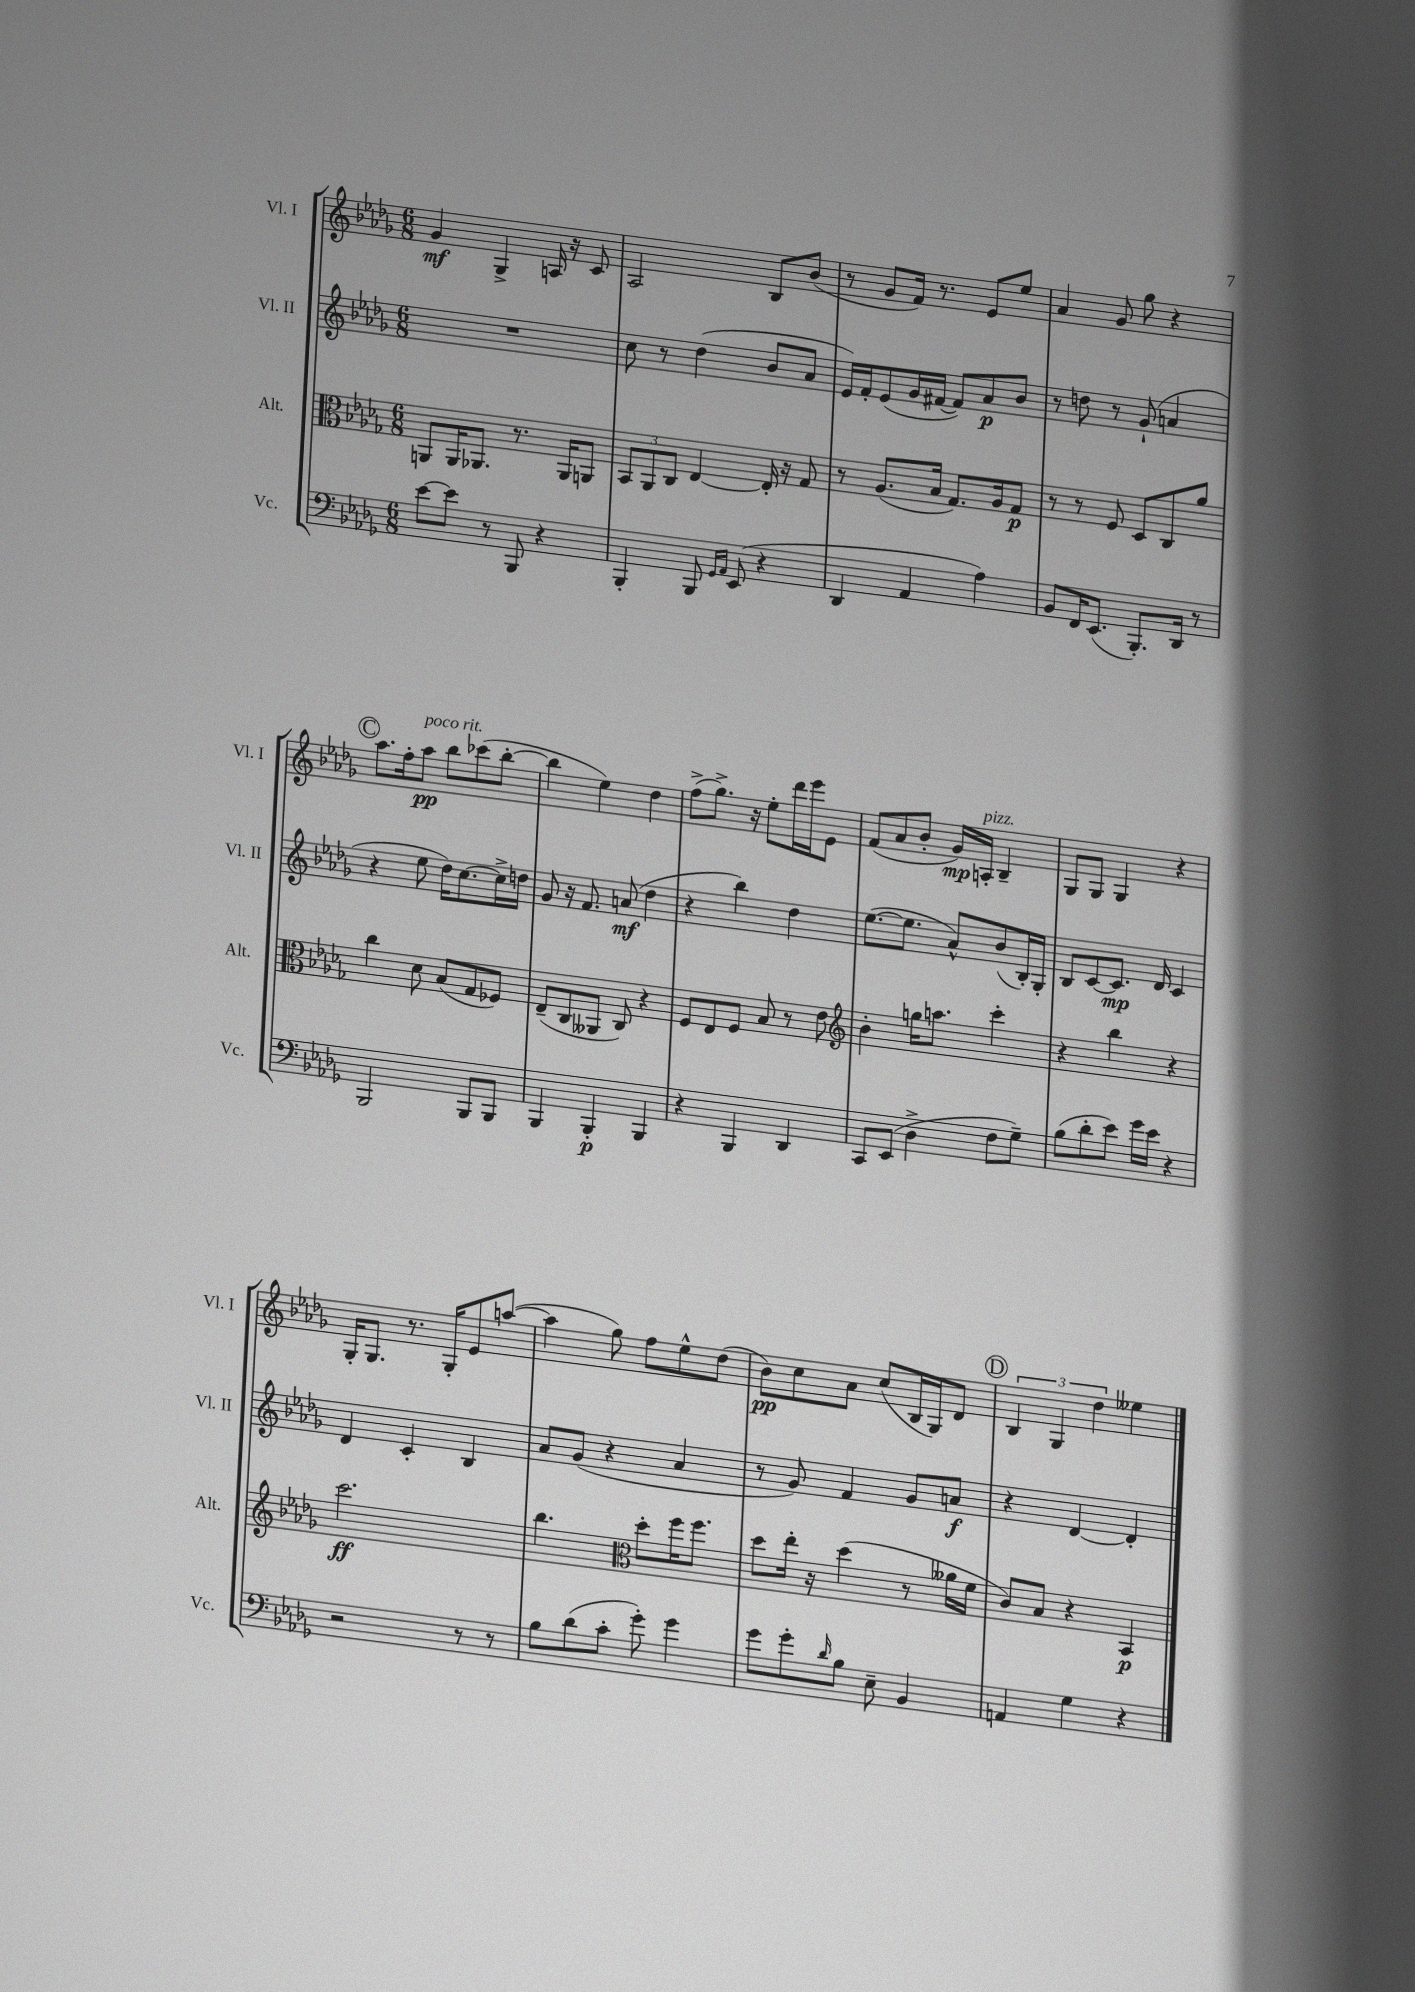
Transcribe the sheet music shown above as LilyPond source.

<<
\new StaffGroup <<
\new Staff = "s0" \with { instrumentName = "Vl. I" shortInstrumentName = "Vl. I" } {
    \clef treble \key des \major \numericTimeSignature \time 6/8
    ges'4\mf ges4-> a16 r16 c'8 |
    aes2 bes8 bes'8( |
    r8 ges'8 f'16) r8. ees'8 ees''8 |
    aes'4 ges'8 ges''8 r4 |
    \mark \markup { \circle "C" } aes''8. f''16-. aes''8\pp^\markup { \italic "poco rit." } bes''8 ces'''8( bes''8~-. |
    bes''4 ees''4) des''4 |
    f''8->( ges''8.->) r16 ees''8-. des'''16 ees'''16 ees'8 |
    f'8( aes'8 bes'8-. ges'16\mp) a16-.^\markup { \italic "pizz." } bes4-- |
    ges8 ges8 ges4 r4 |
    ges16-. ges8. r8. ges16-. ees'8 a''8~( |
    a''4 ges''8) f''8 ees''8-^ des''8( |
    bes'8\pp) c''8 aes'8 c''8( bes16 ges16) des'8 |
    \mark \markup { \circle "D" } \tuplet 3/2 { bes4 ges4 des''4 } eeses''4 \bar "|." |
}
\new Staff = "s1" \with { instrumentName = "Vl. II" shortInstrumentName = "Vl. II" } {
    \clef treble \key des \major \numericTimeSignature \time 6/8
    R2. |
    c''8 r8 des''4( bes'8 aes'8 |
    ees'16) f'16-. ees'8( ges'16 fis'16~ fis'8) aes'8\p bes'8 |
    r8 d''8 r8 ges'8-!( a'4 |
    \mark \markup { \circle "C" } r4 ees''8 des''16) c''8.~ c''16-> d''16 |
    ges'8 r16 f'8. a'8\mf( des''4 |
    r4 bes''4) des''4 |
    ees''8.~( ees''8. aes'8-^) bes'8( bes16-.) ges16-. |
    bes8 c'8~ c'8.\mp des'16 c'4 |
    des'4 c'4-. bes4 |
    aes'8 ges'8( r4 aes'4 |
    r8 ges'8) f'4 ges'8 a'8\f |
    \mark \markup { \circle "D" } r4 des'4~ des'4-. \bar "|." |
}
\new Staff = "s2" \with { instrumentName = "Alt." shortInstrumentName = "Alt." } {
    \clef alto \key des \major \numericTimeSignature \time 6/8
    a,8 a,16 aes,8. r8. aes,16 a,8 |
    \tuplet 3/2 { bes,8 aes,8 c8 } ees4~ ees16-. r16 ges8 |
    r8 aes8.( bes16 ges8.) aes16 ges8\p |
    r8 r8 f8 des8 c8 aes'8 |
    \mark \markup { \circle "C" } c''4 des'8 bes8( ges8 fes8) |
    ees8--( c8 aeses,8 c8) r4 |
    f8 ees8 f8 bes8 r8 ees'8 |
    \clef treble bes'4-. g''16 a''8. c'''4-. |
    r4 bes''4 r4 |
    c'''2.\ff |
    bes''4. \clef alto des''8-. f''16 f''8. |
    des''8 ees''16-. r16 des''4( r8 aeses'16 f'16 |
    \mark \markup { \circle "D" } c'8) bes8 r4 bes,4\p \bar "|." |
}
\new Staff = "s3" \with { instrumentName = "Vc." shortInstrumentName = "Vc." } {
    \clef bass \key des \major \numericTimeSignature \time 6/8
    ees'8~ ees'8 r8 bes,,8 r4 |
    bes,,4-. bes,,8 \grace { ges,16 aes,16 } ees,8( r4 |
    des,4 aes,4 aes4) |
    bes,8 f,16 ees,8.( bes,,8.-.) des,16 r8 |
    \mark \markup { \circle "C" } bes,,2 bes,,8 bes,,8 |
    bes,,4 bes,,4-.\p bes,,4 |
    r4 bes,,4 des,4 |
    c,8 ees,8( des4-> f8 ges8--) |
    bes8( des'8-. ees'8) ges'16 ees'16 r4 |
    r2 r8 r8 |
    bes8 des'8( c'8-. ges'8-.) ges'4 |
    ges'8 ges'8-. \grace { des'16 } bes8 ees8-- bes,4 |
    \mark \markup { \circle "D" } a,4 ges4 r4 \bar "|." |
}
>>
>>
\layout { \context { \Score \remove "Bar_number_engraver" } }
